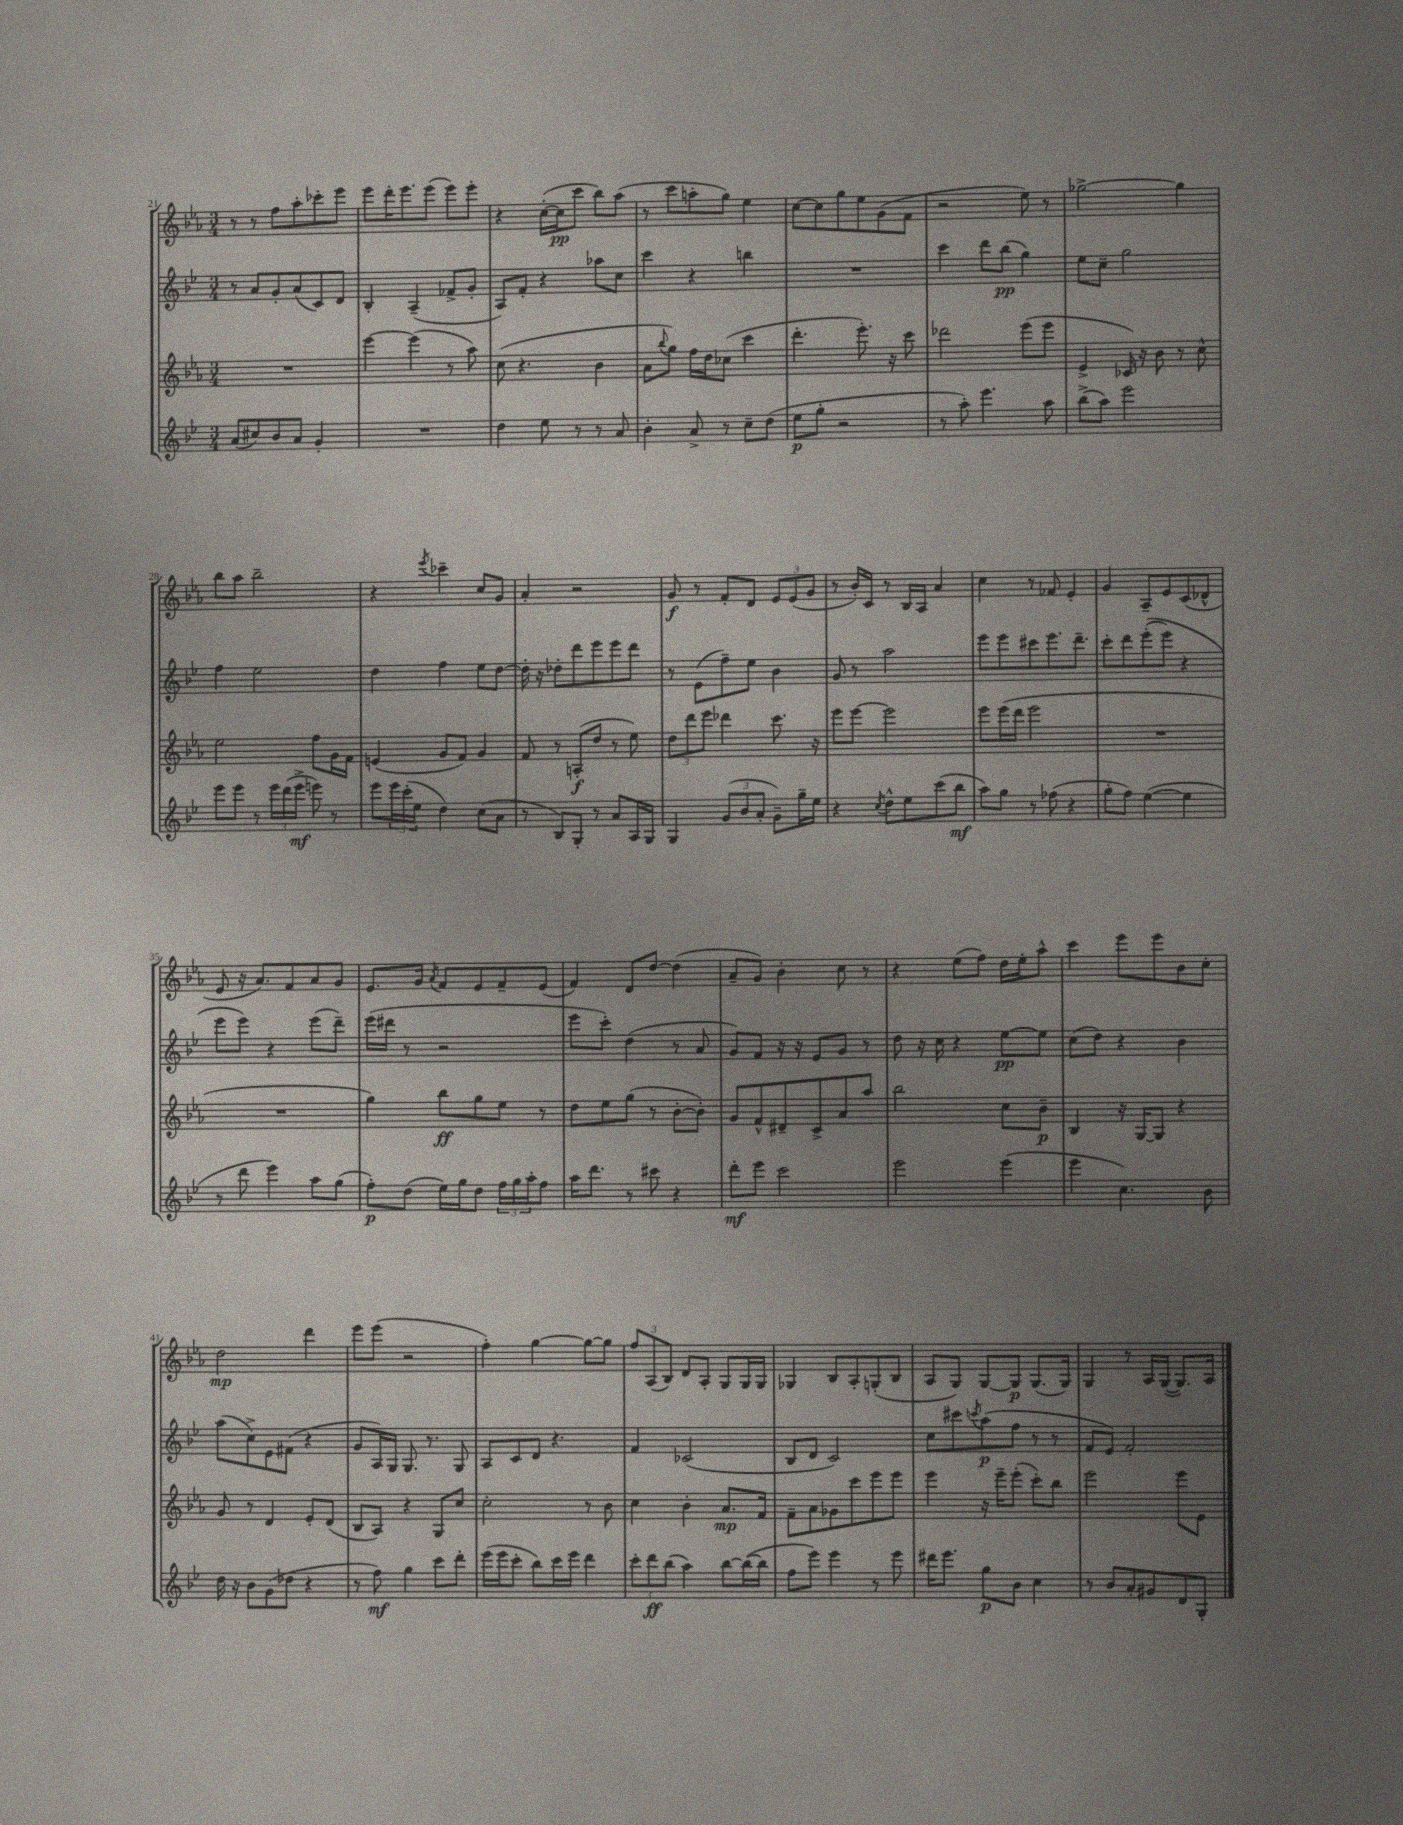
<<
\new StaffGroup <<
\new Staff = "s0" {
    \clef treble \key ees \major \numericTimeSignature \time 3/4
    r8 r8 f''8 aes''8-. ces'''8-. ees'''8 |
    ees'''8 d'''16-. ees'''8. ees'''8( ees'''8) ees'''8-. |
    r4 c''16~-.( c''16\pp c'''8 bes''8) aes''8( |
    r8 c'''8 a''8-. g''8) ees''4 |
    c''8~ c''8 g''8 ees''8 g'8( f'8 |
    r2 ees''8) r8 |
    ges''2~-> ges''4 |
    bes''8 aes''8 bes''2-- |
    r4 \acciaccatura { ees'''8 } ces'''4-- c''8 g'8 |
    aes'4-. r2 |
    g'8\f r8 f'8-. d'8 \tuplet 3/2 { ees'8 ees'8( g'8 } |
    r8 bes'16-.) c'16 r8 bes16 aes16 aes'4 |
    c''4 r8 fes'8 ees'4-. |
    g'4 aes8-- ees'8 c'8( des'8-^ |
    ees'8 r16 aes'8.) f'8 aes'8 g'8 |
    ees'8. g'16 \acciaccatura { aes'8 } f'8 ees'8 f'8-- ees'8( |
    f'4) d'8 d''8~ d''4( |
    aes'8-- g'8) bes'4-. c''8 r8 |
    r4 ees''8( f''8) d''16 ees''16-. aes''8-^ |
    c'''4 ees'''8 ees'''8 bes'8 c''8-. |
    d''2\mp d'''4 |
    ees'''8 ees'''8( r2 |
    f''4-.) g''4~ g''8~ g''8 |
    \tuplet 3/2 { f''8 aes8( bes8) } d'8 aes8-. g8 g16 g16 |
    ges4 bes8 aes8-. g8-.( bes8 |
    aes8 g8) g8~ g8\p g8.( g16) |
    g4 r8 aes16 g16~( g8.) aes16 \bar "|." |
}
\new Staff = "s1" {
    \clef treble \key bes \major \numericTimeSignature \time 3/4
    r8 a'8 g'8-. a'8( c'8) d'8 |
    bes4-. a4--( fes'8-> g'8-. |
    a8) f'8-. r4 aes''8 c''8 |
    c'''4 r4 b''4 |
    R2. |
    c'''4 d'''8 bes''8\pp( g''4) |
    ees''8 c''8-- g''2 |
    f''4 ees''2 |
    d''4 f''4 ees''8 d''8~ |
    d''16-. r16 des''8-. d'''8 ees'''8 ees'''8 d'''8 |
    r8 ees'8( f''8--) ees''8 bes'4 |
    g'8 r8 a''2 |
    ees'''8 ees'''8 cis'''8 ees'''8. d'''8.-- |
    c'''8-. d'''8 ees'''8-.(\( ees'''8) r4 |
    ees'''8 ees'''8\) r4 ees'''8( d'''8--) |
    ees'''16( dis'''16 r8 r2 |
    ees'''8 c'''8-.) d''4( r8 a'8 |
    g'8) f'8 r16 r16 ees'8 g'8 r8 |
    d''8 r16 c''16 r4 ees''8~\pp ees''8 |
    c''8( d''8) r4 bes'4 |
    a''8( c''8->) ees'8 fis'8( r4 |
    g'8 a16) g16 g8. r8. g8 |
    a8 c'8 d'8 r4. |
    f'4 ces'2( |
    bes8 d'8 c'2) |
    c''8 cis'''8 \acciaccatura { c'''8 } a''8\p( f''8 r8 r8 |
    f'8 ees'8) f'2-. \bar "|." |
}
\new Staff = "s2" {
    \clef treble \key ees \major \numericTimeSignature \time 3/4
    R2. |
    ees'''4~ ees'''4( r8 aes''8) |
    c''8( r4. bes'4 |
    aes'8 \appoggiatura { bes''8 } g''8) f''16 d''16 ces''8( c'''4 |
    d'''4.-. ees'''8.-.) r16 c'''8 |
    des'''2 ees'''8( ees'''8 |
    ees'4-> ces'16) r16 bes'8 r8 c''8-^ |
    ees''2 f''8 g'16 f'16 |
    e'4( g'8 f'8) g'4 |
    f'8 r8 a8-.\f( d''8 r8 ees''8) |
    \tuplet 3/2 { d''8 d'''8 ees'''8 } des'''4 c'''8. r16 |
    ees'''8 ees'''8~ ees'''2 |
    ees'''8 ees'''16( d'''16 ees'''2 |
    R2. |
    R2. |
    g''4) bes''8\ff g''8 ees''8 r8 |
    d''8 ees''8 g''8( r8 bes'8~-. bes'8-.) |
    g'8 f'8-^ dis'8-- c'8-> aes'8 aes''8 |
    bes''2 c''8 bes'8--\p |
    bes4 r16 g16~ g8 r4 |
    g'8 r8 d'4 ees'8-. d'8( |
    bes8 aes8) r4 g8 c''8 |
    c''2-. r8 bes'8 |
    c''4 bes'4-. aes'8.\mp f'16 |
    f'8-- aes'8 ges'8 c'''8 ees'''8 ees'''8 |
    ees'''4 r16 ees'''16-- ees'''8-.( c'''8-.) bes''8 |
    ees'''2 ees'''8 ees'8 \bar "|." |
}
\new Staff = "s3" {
    \clef treble \key bes \major \numericTimeSignature \time 3/4
    a'8( cis''8) bes'8 a'8 g'4-. |
    R2. |
    d''4 ees''8 r8 r8 a'8 |
    bes'4-. a'8-> r8 c''8-- d''8( |
    ees''8\p g''8-. r2 |
    r8 a''8-.) ees'''4. a''8 |
    bes''8->( a''8) ees'''2 |
    ees'''8 ees'''8 r8 \tuplet 3/2 { ees'''16 d'''16( ees'''16->\mf } e'''8) r8 |
    ees'''8 \tuplet 3/2 { ees'''16 c'''16-.( ees''16 } d''4) c''8( a'8 |
    r8 bes8) g8-. r8 a'8 a16 g16 |
    g4 \tuplet 3/2 { g'8( bes'8 a'8-. } g'8--) g''16-- ees''16 |
    r4 \acciaccatura { c''8 } d''8-^ ees''8 c'''8( bes''8\mf |
    a''8) g''8 r8 fes''8( r4 |
    g''8-. f''8) ees''4~( ees''4 |
    r8 d'''8 ees'''4) a''8 g''8( |
    f''8-.\p) d''8( ees''16) g''16 d''8 \tuplet 3/2 { f''16 g''16 a''16-. } f''8 |
    a''16 d'''8. r8 cis'''8 r4 |
    d'''8-.\mf ees'''8 c'''2 |
    ees'''2 ees'''4( |
    ees'''4 c''4.) bes'8 |
    d''16 r16 bes'8 g'8( des''8 r4 |
    r8 f''8\mf) g''4 c'''8 d'''8-. |
    ees'''16( ees'''16 c'''8-. bes''8) c'''16 ees'''16 d'''4 |
    \tuplet 3/2 { c'''8-. d'''8\ff bes''8( } a''4) bes''8~ bes''16~( bes''16 |
    f''8 ees'''8) ees'''4 r8 ees'''8 |
    dis'''16 ees'''8. g''8\p bes'8 c''4 |
    r8 bes'8 a'8-. gis'8 d'8 g8-. \bar "|." |
}
>>
>>
\layout { \context { \Score currentBarNumber = #21 } }
